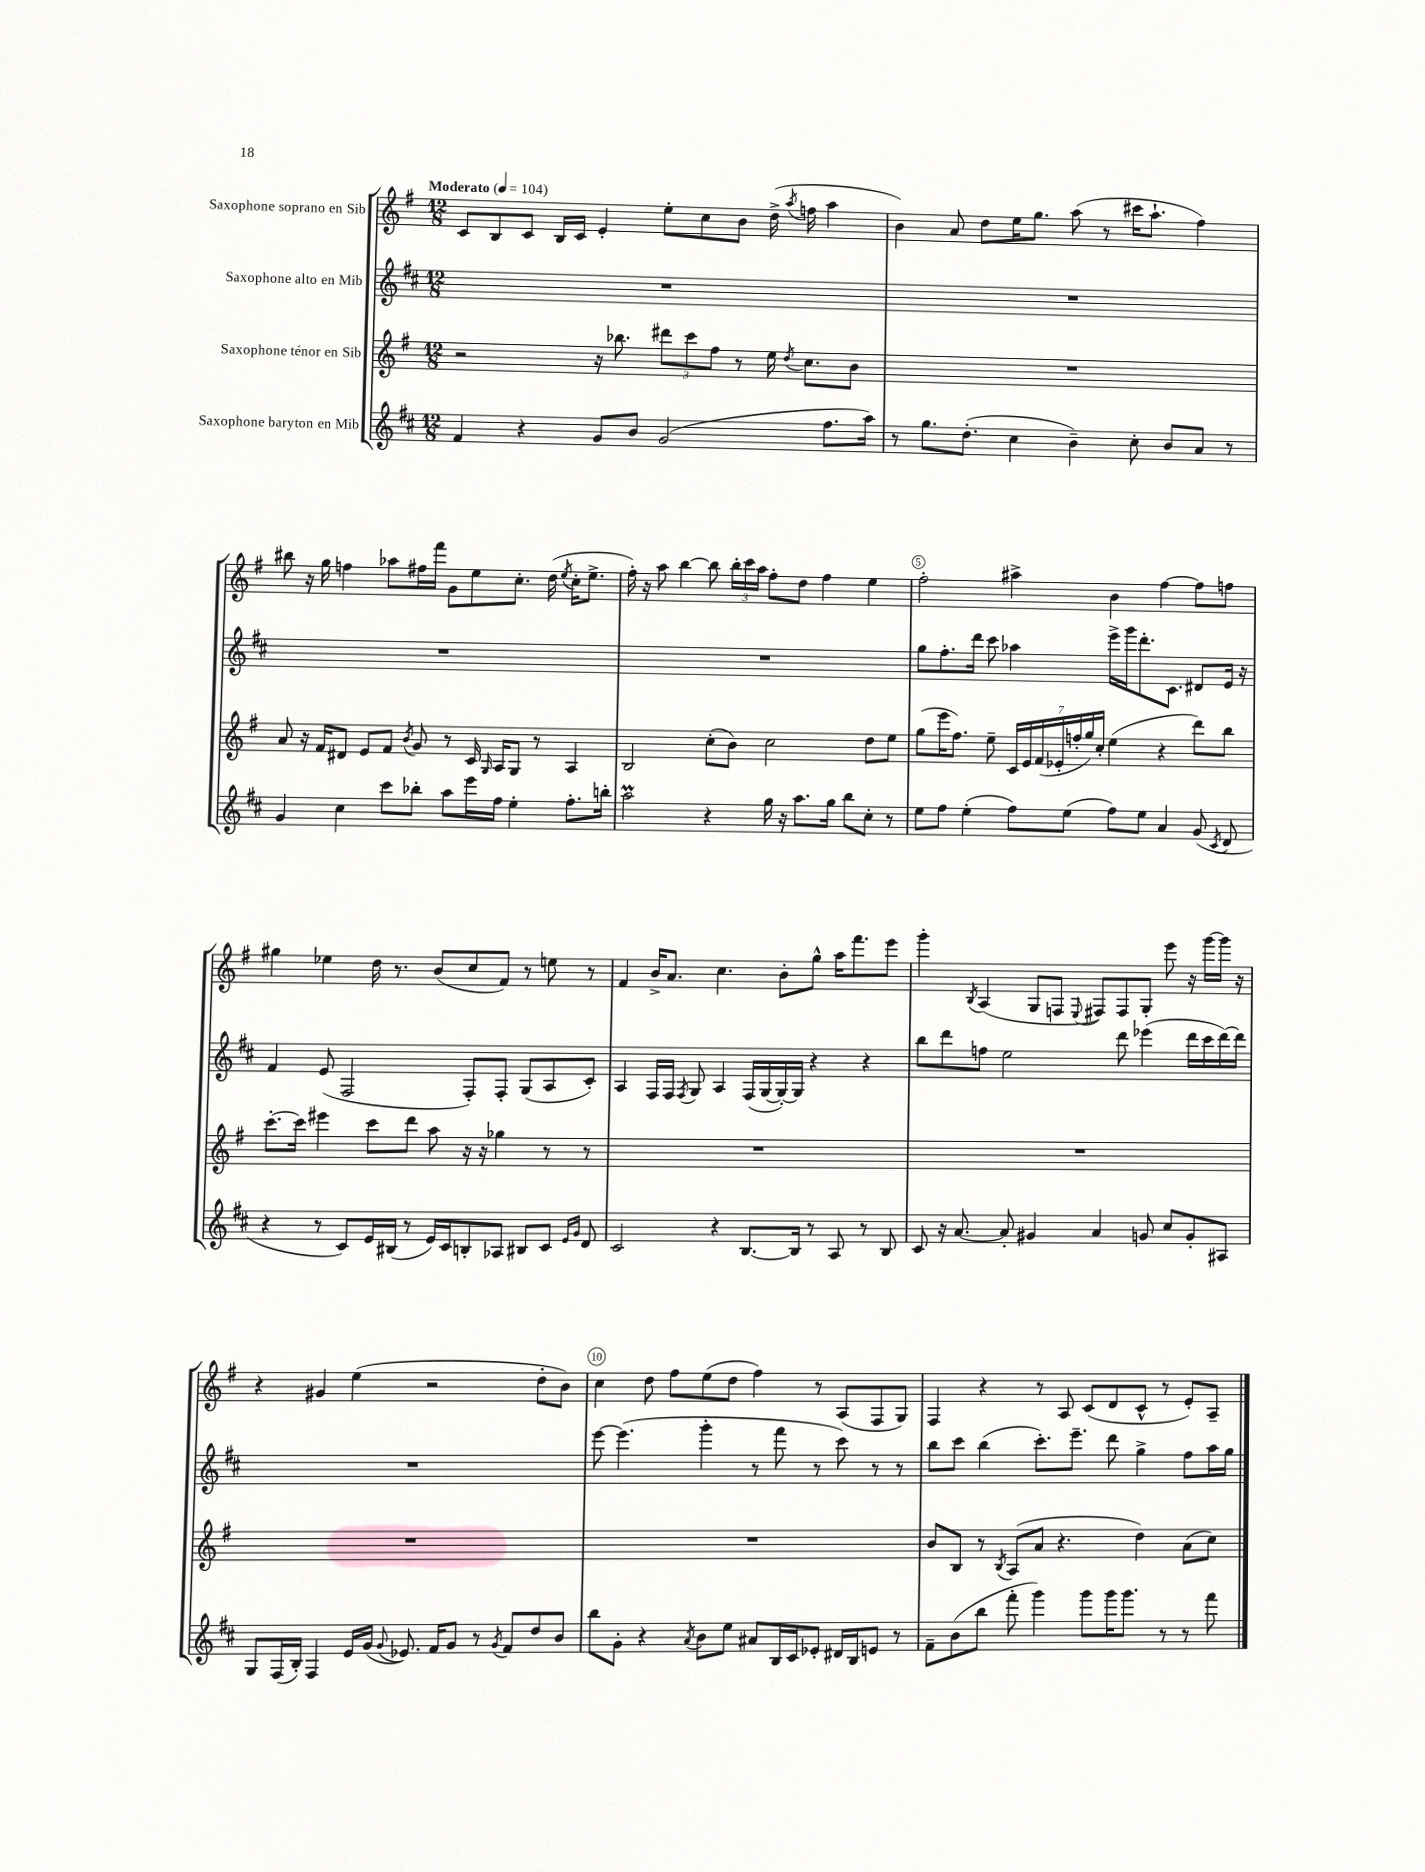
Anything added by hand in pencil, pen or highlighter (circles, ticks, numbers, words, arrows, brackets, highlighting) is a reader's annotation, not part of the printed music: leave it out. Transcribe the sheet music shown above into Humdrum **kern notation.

**kern	**kern	**kern	**kern
*staff4	*staff3	*staff2	*staff1
*clefG2	*clefG2	*clefG2	*clefG2
*k[f#c#]	*k[f#]	*k[f#c#]	*k[f#]
*M12/8	*M12/8	*M12/8	*M12/8
*MM104	*MM104	*MM104	*MM104
4f#	2r	1.r	8c
.	.	.	8B
4r	.	.	8c
.	.	.	16B
.	.	.	16c
8g	16r	.	4e'
.	8.bb-	.	.
8b	.	.	.
(2g	12ddd#	.	8ee'
.	12ccc	.	.
.	.	.	8cc
.	12ff#	.	.
.	8r	.	8b
.	16ee	.	(16dd^
.	8qdd	.	8qaa
.	8.cc	.	16ff
8.ff#	.	.	4aa
.	8b	.	.
16aa)	.	.	.
=	=	=	=
8r	1.r	1.r	4b)
8.gg	.	.	.
.	.	.	8a
(8.dd'	.	.	.
.	.	.	8dd
4cc#	.	.	16ee
.	.	.	8.gg
4b~)	.	.	(8aa
.	.	.	8r
8cc#'	.	.	16ccc#
.	.	.	8.aa`
8b	.	.	.
8a	.	.	4ff#)
8r	.	.	.
=	=	=	=
4g	8a	1.r	8bb#
.	16r	.	16r
.	16f#	.	16gg
4cc#	8d#	.	4ff
.	8e	.	.
8ccc#	8f#	.	8aa-
.	8qb	.	.
8bb-'	8g	.	16ff#
.	.	.	16fff#
8aa	8r	.	8g
16eee	16c	.	8ee
.	16qqG	.	.
16ff#	16A	.	.
4ee'	8G	.	8.cc'
.	8r	.	.
.	.	.	(16dd
.	.	.	8qee
8.ff#'	4A	.	16cc'
.	.	.	8.ee^
16bb'	.	.	.
=	=	=	=
2aa	2B	1.r	16ff#')
.	.	.	16r
.	.	.	8aa
.	.	.	[4bb
4r	(8cc'	.	8bb]
.	8b)	.	24bb'
.	.	.	24ccc
.	.	.	24aa
16gg	2cc	.	8ff#'
16r	.	.	.
8.aa	.	.	8dd
.	.	.	4ff#
16gg	.	.	.
8bb	.	.	.
8cc#'	8dd	.	4ee
8r	8ee	.	.
=	=	=	=
8ee	(8gg	8gg	2ff#'
8ff#	16eee	8.ff#'	.
.	8.ff#)	.	.
(4ee'	.	.	.
.	.	16ddd	.
.	8ee~	8ccc#	.
8ff#)	28c	4aa-	4aa#^
.	28e	.	.
.	(28f#	.	.
.	28e-'	.	.
(8ee	.	.	.
.	28ff'	.	.
.	28gg)	.	.
.	28cc'	.	.
8ff#)	(4ee	16eee^	4b
.	.	16ggg	.
8ee	.	8.ddd'	.
4a	4r	.	[4ff#
.	.	8.c#	.
(8g	8ddd)	8d#	8ff#]
8qc#	.	.	.
8d	8bb	16e	8ff
.	.	16r	.
=	=	=	=
4r	[8.ccc'	4f#	4gg#
.	16ccc]	.	.
8r	4eee#	(8e	4ee-
8c#)	.	2F#	.
16e	8ccc	.	16dd
(16B#	.	.	8.r
8r	8ddd	.	.
16e)	8aa	.	(8b
16c#	.	.	.
8B'	16r	8F#')	8cc
.	16r	.	.
8A-	4gg-	8F#'	8f#)
8B#	.	(8G	8r
8c#	8r	8A	8ee
16qqe	.	.	.
16qqg	.	.	.
8d	8r	8c#')	8r
=	=	=	=
2c#	1.r	4A	4f#
.	.	16F#	16b^
.	.	16F#	8.a
.	.	8qF#	.
.	.	8G	.
4r	.	4A	4.cc
[8.B	.	(16F#	.
.	.	[16G	.
.	.	16G'_)	8b'
16B]	.	16G]	.
8r	.	4r	8gg^^
8A	.	.	16aa
.	.	.	8.fff#
8r	.	4r	.
8B	.	.	8eee
=	=	=	=
8c#	1.r	8bb	4ggg'
16r	.	8ddd	.
[8.a	.	.	.
.	.	.	8qB
.	.	8ff	(4A
8a']	.	2ee	.
4g#	.	.	8G
.	.	.	8F
.	.	.	8qqE
4a	.	.	8F#)
.	.	8ddd	8F#
8g	.	(4eee-	8G'
8cc#	.	.	8eee
8g'	.	16ddd	16r
.	.	16ccc#	[16ggg
8A#	.	[16ddd)	16ggg]
.	.	16ddd]	16r
=	=	=	=
8G	1.r	1.r	4r
(16F#	.	.	.
16B')	.	.	.
4F#	.	.	4g#
16e	.	.	(4ee
(16g	.	.	.
8qqg	.	.	.
8.e-)	.	.	.
.	.	.	2r
16f#	.	.	.
8g	.	.	.
8r	.	.	.
8qg	.	.	.
8f#	.	.	.
8dd	.	.	8dd'
8b	.	.	8b)
=	=	=	=
8bb	1.r	[8eee	4cc
8g'	.	(4.eee]	.
4r	.	.	8dd
.	.	.	8ff#
8qa	.	.	.
8b	.	4ggg'	(8ee
8ee	.	.	8dd
8a#	.	8r	4ff#)
16B	.	8fff#	.
16c#	.	.	.
8e-'	.	8r	8r
16d#	.	8ccc#)	(8A
16B	.	.	.
8e	.	8r	8F#
8r	.	8r	8G)
=	=	=	=
8f#~	8b	8bb	4F#
(8b	8B	8ccc#	.
8bb	8r	(4bb	4r
.	8qB	.	.
8fff#'	(8A	.	.
4ggg)	8a	8.ccc#')	8r
.	4.r	.	8A
.	.	8.eee~	.
8ggg	.	.	(8c
16ggg	.	8ddd	8d
8.ggg	.	.	.
.	4dd)	4gg^	8c^^
8r	.	.	8r
8r	(8a	8ff#	8e')
8fff#	8cc)	16aa	8A~
.	.	16gg	.
==	==	==	==
*-	*-	*-	*-
